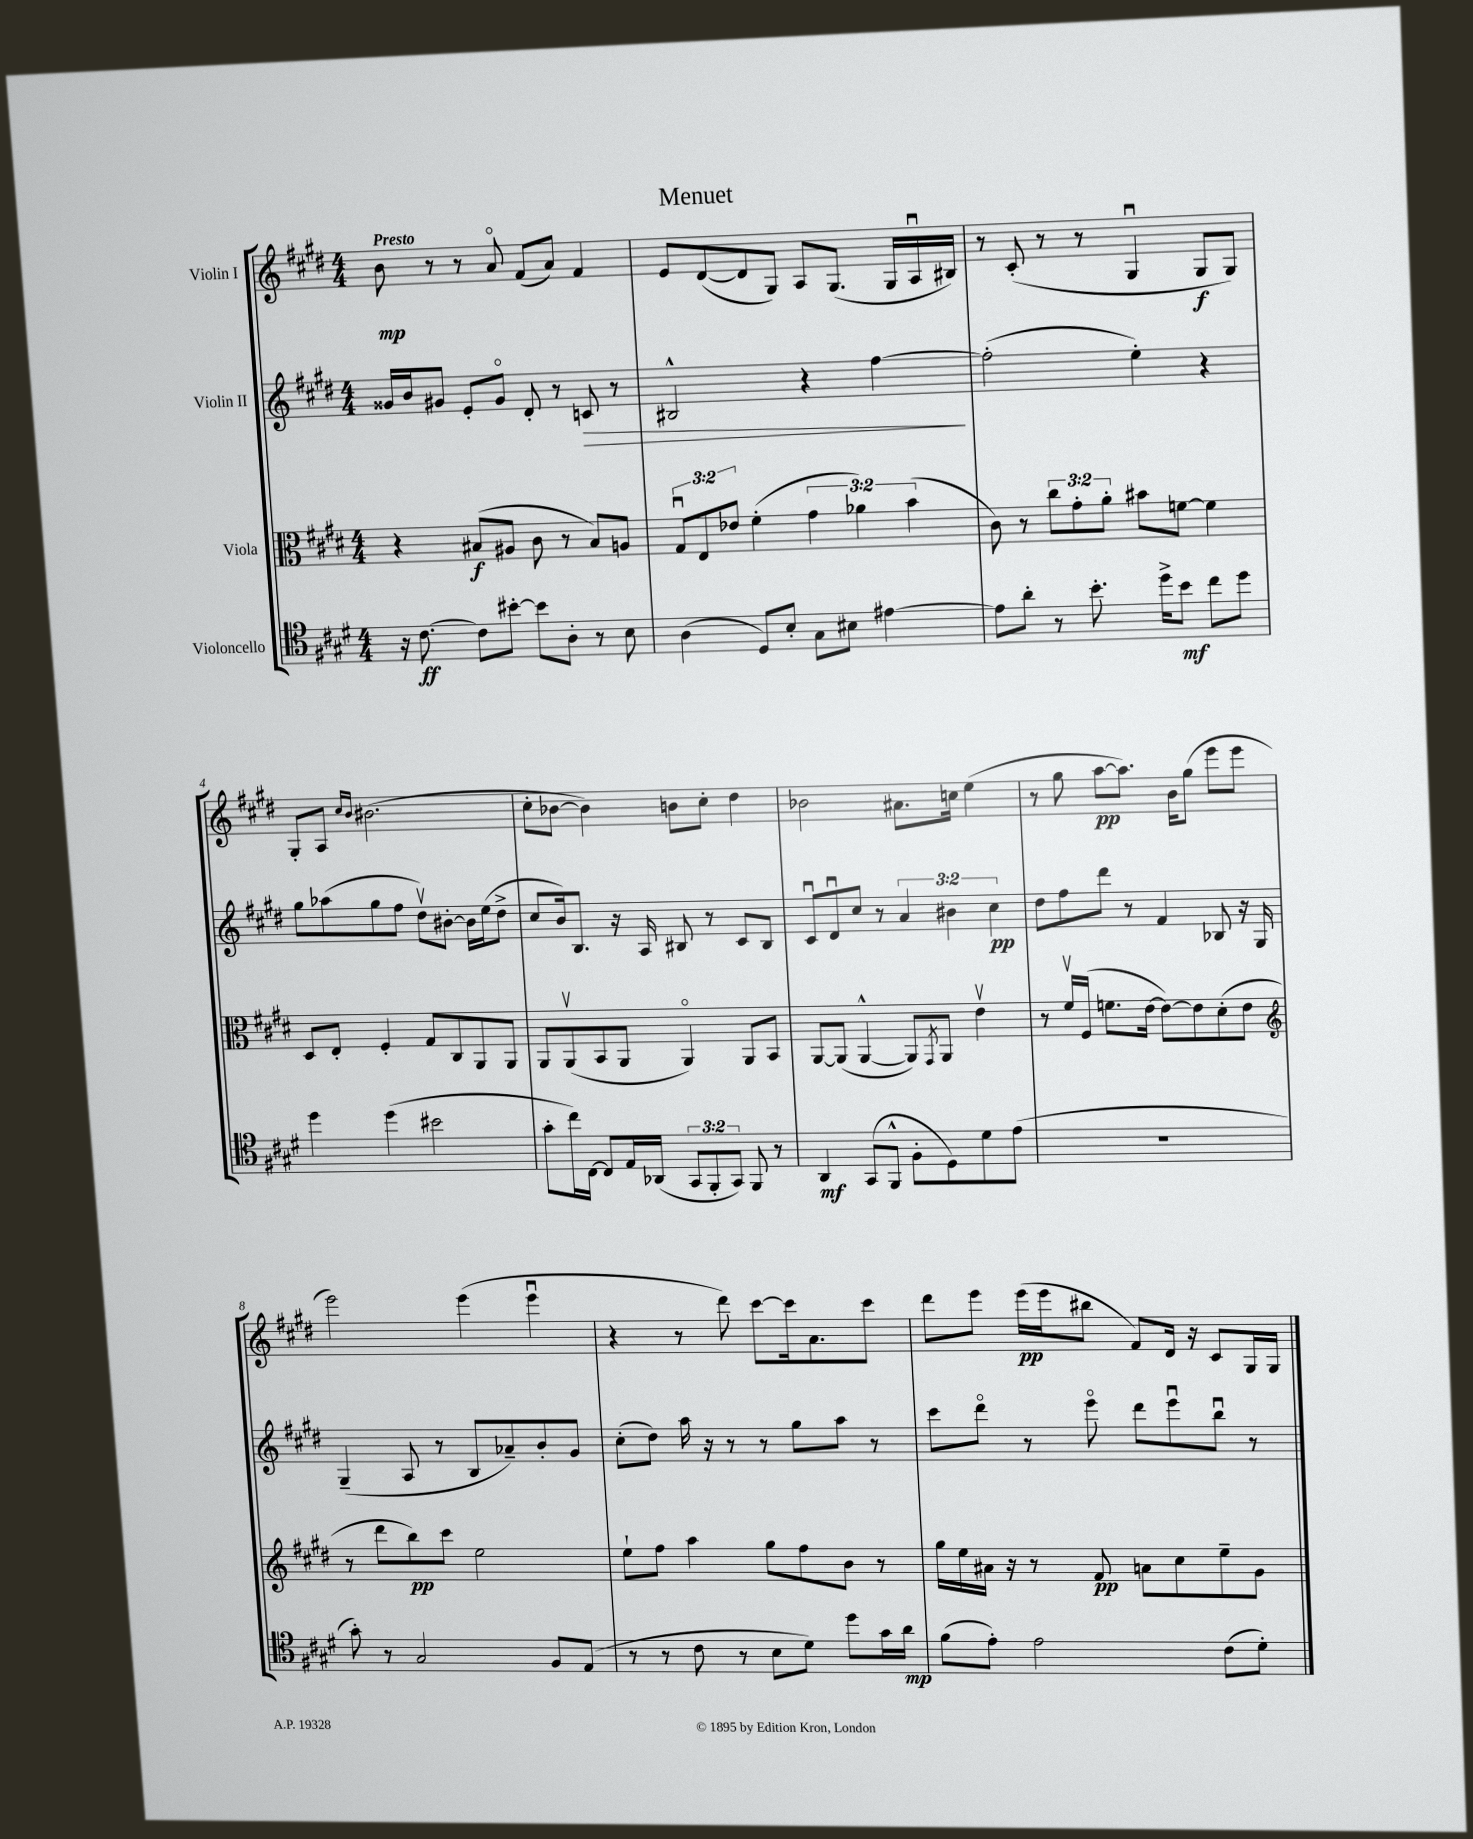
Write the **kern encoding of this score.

**kern	**kern	**kern	**kern
*staff4	*staff3	*staff2	*staff1
*clefC4	*clefC3	*clefG2	*clefG2
*k[f#c#g#d#]	*k[f#c#g#d#]	*k[f#c#g#d#]	*k[f#c#g#d#]
*M4/4	*M4/4	*M4/4	*M4/4
16r	4r	16g##	8b
[8.c#	.	16b	.
.	.	8g#	8r
8c#]	(8B#	8e'	8r
[8b#'	8A#	8g#o	8ao
8b#]	8c#	8d#'	(8f#
8A'	8r	8r	8a)
8r	8B#)	8c	4f#
8B	8A	8r	.
=	=	=	=
(4A	12G#u	2B#^^	8e
.	12E	.	.
.	.	.	([8d#
.	12e-	.	.
8D#)	(4f#'	.	8d#]
8B'	.	.	8G#)
8G#	6g#	4r	8A
8B#	.	.	(8.G#
.	6a-)	.	.
[4e#	.	[4ff#	.
.	.	.	16G#
.	(6b	.	.
.	.	.	16Au
.	.	.	16B#)
=	=	=	=
8e#]	8c#)	(2ff#']	8r
8a'	8r	.	(8c#'
8r	12cc#	.	8r
.	12g#'	.	.
8.b'	.	.	8r
.	12a'	.	.
.	8b#	4ee')	4G#u
16dd#^	.	.	.
8b	[8f	.	.
8cc#	4f]	4r	8G#
8dd#	.	.	8G#)
=	=	=	=
4dd#	8D#	8gg#	8G#'
.	8E'	(8aa-	8A
.	.	.	16qqcc#
.	.	.	16qqb
(4dd#	4F#'	8gg#	(2.b#
.	.	8ff#	.
2b#	8G#	8dd#v)	.
.	8C#	[8b#'	.
.	8AA	16b#]	.
.	.	(16ee	.
.	8AA	8dd#^	.
=	=	=	=
8g#'	8AA	8cc#	8cc#'
16cc#)	(8AAv	16b)	[8b-
[16C#	.	8.B	.
8C#]	8BB	.	4b-])
16E	8AA	16r	.
(16AA-	.	16A	.
12GG#	4AAo)	8B#	8b
12FF#'	.	.	.
.	.	8r	8cc#'
12GG#)	.	.	.
8FF#	8AA	8c#	4dd#
8r	8BB	8B#	.
=	=	=	=
4AA	[8AA	8c#u	2b-
.	(8AA]	8d#u	.
(8GG#	[4AA^^	8cc#	.
8FF#^^	.	8r	.
8F#'	8AA])	6a	8.a#
.	8qGG#	.	.
8D#)	8AA	.	.
.	.	6b#	.
.	.	.	16cc
8d#	4ev	.	(4ee
.	.	6cc#	.
(8e	.	.	.
=	=	=	=
1r	8r	8dd#	8r
.	16f#v	8ff#	8gg#
.	(16F#	.	.
.	8.f	8ddd#	[8aa
.	.	8r	8.aa])
.	[16e	.	.
.	8e_)	4f#	.
.	.	.	16b
.	8e]	.	(8gg#
.	(8d#'	8B-	8eee
.	8e	16r	8eee
.	.	16G#	.
=	=	=	=
*	*clefG2	*	*
8g#')	8r	(4G#~	2eee)
8r	8ddd#	.	.
2G#	8bb)	8A	.
.	8ccc#	8r	.
.	2ee	8B	(4eee
.	.	8a-~)	.
8F#	.	8b'	4eeeu
(8E	.	8g#	.
=	=	=	=
8r	8ee`	(8cc#'	4r
8r	8ff#	8dd#)	.
8c#	4aa	16aa	8r
.	.	16r	.
8r	.	8r	8ddd#)
8B	8gg#	8r	[8ccc#
8d#)	8ff#	8gg#	16ccc#]
.	.	.	8.a
8dd#	8b	8aa	.
16g#	8r	8r	8ccc#
16a	.	.	.
=	=	=	=
(8f#	16gg#	8ccc#	8ddd#
.	16ee	.	.
8e')	16a#	8ddd#o	8eee
.	16r	.	.
2e	8r	8r	(16eee
.	.	.	16eee
.	8f#	8eeeo	8bb#
.	8a	8ddd#	8f#)
.	8cc#	8eeeu	16d#
.	.	.	16r
(8c#	8ee~	8bbu	8c#
8d#')	8g#	8r	16G#
.	.	.	16G#
==	==	==	==
*-	*-	*-	*-
